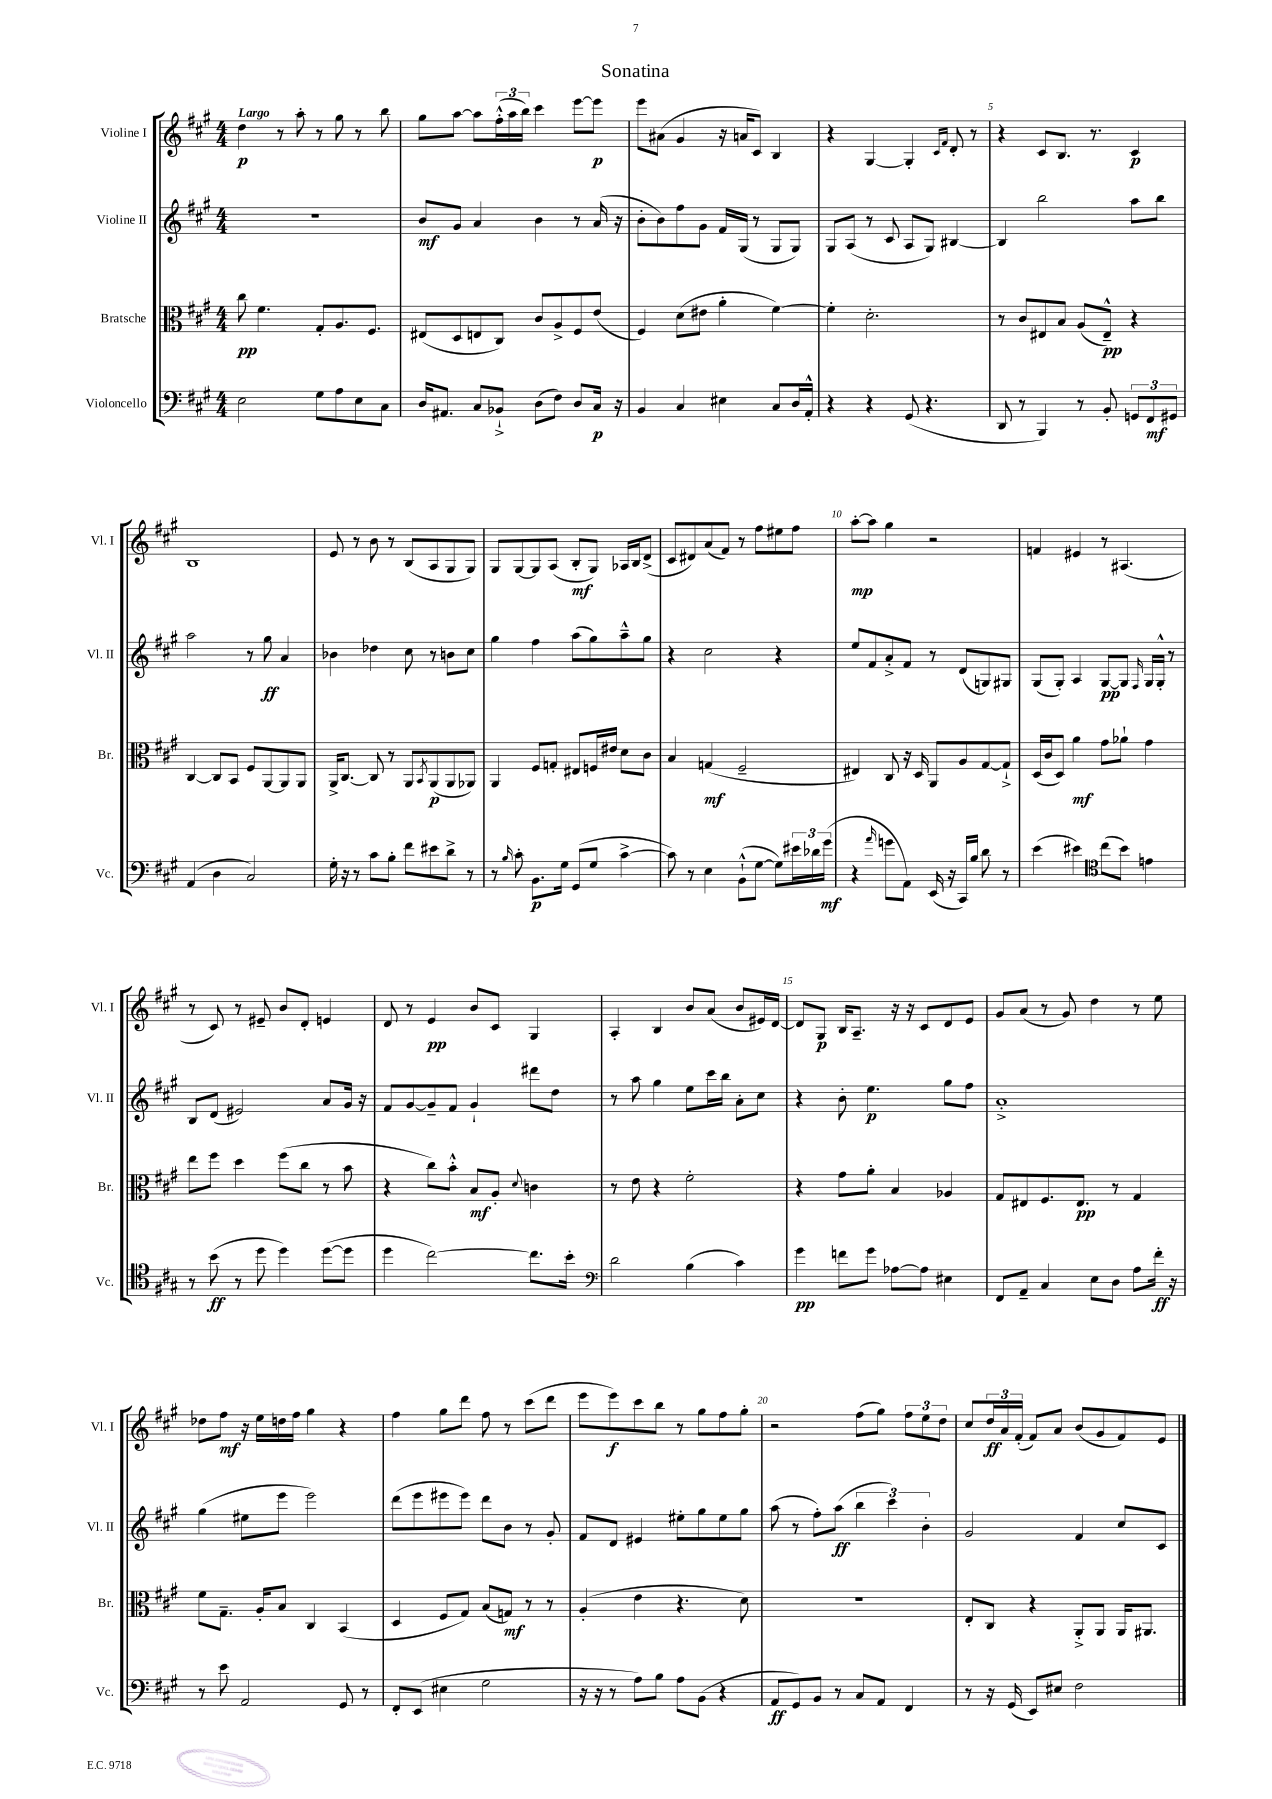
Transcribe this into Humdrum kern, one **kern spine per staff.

**kern	**dynam	**kern	**dynam	**kern	**dynam	**kern	**dynam
*part4	*part4	*part3	*part3	*part2	*part2	*part1	*part1
*staff4	*staff4	*staff3	*staff3	*staff2	*staff2	*staff1	*staff1
*I"Violoncello	*	*I"Bratsche	*	*I"Violine II	*	*I"Violine I	*
*I'Vc.	*	*I'Br.	*	*I'Vl. II	*	*I'Vl. I	*
*clefF4	*	*clefC3	*	*clefG2	*	*clefG2	*
*k[f#c#g#]	*	*k[f#c#g#]	*	*k[f#c#g#]	*	*k[f#c#g#]	*
*M4/4	*	*M4/4	*	*M4/4	*	*M4/4	*
=1	=1	=1	=1	=1	=1	=1	=1
!	!	!	!	!	!	!LO:TX:a:B:t=Largo	!
2E\	.	8cc#\	pp	1r	.	4dd\	p
.	.	4.f#\	.	.	.	.	.
.	.	.	.	.	.	8r	.
.	.	.	.	.	.	8aa'\	.
8G#\L	.	8G#'/L	.	.	.	8r	.
8A\	.	8.A/	.	.	.	8gg#\	.
8E\	.	.	.	.	.	8r	.
.	.	8.F#/J	.	.	.	.	.
8C#\J	.	.	.	.	.	8bb\	.
=2	=2	=2	=2	=2	=2	=2	=2
16D/KL	.	(8E#X/L	.	8b/L	mf	8gg#\L	.
8.AA#X/J	.	.	.	.	.	.	.
.	.	8D/	.	8g#/J	.	[8aa\J	.
8C#/L	.	8En/	.	4a/	.	8aa\L]	.
8BB-X`^/J	.	8C#/J)	.	.	.	(24ff#'^^\L	.
.	.	.	.	.	.	24aa\	.
.	.	.	.	.	.	24bb\JJ)	.
(8D\L	.	8c#/L	.	4b\	.	4ccc#\	.
8F#\J)	.	8A^/	.	.	.	.	.
8D/L	.	8F#/	.	8r	.	[8eee\L	.
16C#/Jk	p	(8e/J	.	(16a/	.	8eee\J]	p
16r	.	.	.	16r	.	.	.
=3	=3	=3	=3	=3	=3	=3	=3
4BB/	.	4F#/)	.	8b'\L	.	8eee\L	.
.	.	.	.	8b\)	.	(8a#X\J	.
4C#/	.	(8d\L	.	8ff#\	.	4g#/	.
.	.	8e#X\J	.	8g#\J	.	.	.
4E#X\	.	4a'\	.	16f#/LL	.	16r	.
.	.	.	.	(16G#/JJ	.	16an/KL	.
.	.	.	.	8r	.	8c#/J)	.
8C#/L	.	[4f#\)	.	8G#/L	.	4B/	.
16D/L	.	.	.	8G#/J)	.	.	.
16AA'^^/JJ	.	.	.	.	.	.	.
=4	=4	=4	=4	=4	=4	=4	=4
4r	.	4f#'\]	.	8G#/L	.	4r	.
.	.	.	.	(8A/J	.	.	.
4r	.	2.d'\	.	8r	.	[4G#/	.
.	.	.	.	8c#/	.	.	.
(8GG#/	.	.	.	8A/L	.	4G#'/]	.
4.r	.	.	.	8G#/J)	.	.	.
.	.	.	.	.	.	16qqc#/LL	.
.	.	.	.	.	.	16qqf#/JJ	.
.	.	.	.	[4B#X/	.	8d'/	.
.	.	.	.	.	.	8r	.
=5	=5	=5	=5	=5	=5	=5	=5
8DD/	.	8r	.	4B#/]	.	4r	.
8r	.	8c#/L	.	.	.	.	.
4BBB/)	.	8E#X/	.	2bb\	.	8c#/L	.
.	.	8B/J	.	.	.	8.B/J	.
8r	.	(8A/L	.	.	.	.	.
.	.	.	.	.	.	8.r	.
8BB'/	.	8E#~^^/J)	pp	.	.	.	.
12GGn/L	.	4r	.	8aa\L	.	4c#/	p
12FF#/	mf	.	.	.	.	.	.
.	.	.	.	8bb\J	.	.	.
12GG#X/J	.	.	.	.	.	.	.
!!LO:LB:g=z
=6	=6	=6	=6	=6	=6	=6	=6
(4AA/	.	[4C#/	.	2aa\	.	1B	.
4D\	.	8C#/L]	.	.	.	.	.
.	.	8BB/J	.	.	.	.	.
2C#/)	.	8F#/L	.	8r	.	.	.
.	.	[8AA/	.	8gg#\	ff	.	.
.	.	8AA/]	.	4a/	.	.	.
.	.	8AA/J	.	.	.	.	.
=7	=7	=7	=7	=7	=7	=7	=7
16G#'\	.	16AA^/KL	.	4b-X\	.	8e/	.
16r	.	[8.C#/J	.	.	.	.	.
8r	.	.	.	.	.	8r	.
8c#\L	.	8C#/]	.	4dd-X\	.	8b\	.
8B'\J	.	8r	.	.	.	8r	.
8f#\L	.	8AA/L	.	8cc#\	.	(8B/L	.
.	.	8qBB/	.	.	.	.	.
8e#X\	.	(8AA/	p	8r	.	8A/	.
8d^\J	.	8AA/	.	8bn\L	.	8G#/	.
8r	.	8AA-X/J)	.	8cc#\J	.	8G#/J)	.
=8	=8	=8	=8	=8	=8	=8	=8
8r	.	4AA/	.	4gg#\	.	8G#/L	.
16qqB/	.	.	.	.	.	.	.
8c#'\	.	.	.	.	.	[8G#/	.
8.BB\L	p	8F#/L	.	4ff#\	.	8G#/]	.
.	.	8Gn'/J	.	.	.	(8A/J	.
16G#\Jk	.	.	.	.	.	.	.
(8GG#/L	.	8E#X/L	.	(8aa\L	.	8B'/L	mf
8G#/J	.	16Fn/L	.	8gg#\)	.	8G#/J)	.
.	.	16e#X/JJ	.	.	.	.	.
[4c#^\	.	8d\L	.	8aa~^^\	.	16A-X/LL	.
.	.	.	.	.	.	16B/J	.
.	.	8c#\J	.	8gg#\J	.	(8d^/J	.
=9	=9	=9	=9	=9	=9	=9	=9
8c#\])	.	4B/	.	4r	.	8c#/L	.
8r	.	.	.	.	.	8d#X/)	.
4E\	.	(4Gn/	mf	2cc#\	.	(8a/	.
.	.	.	.	.	.	8f#/J)	.
(8BB`^^\L	.	2F#~/	.	.	.	8r	.
[8G#\J	.	.	.	.	.	8ff#\L	.
8G#\L])	.	.	.	4r	.	8ee#X\	.
24e#X\L	.	.	.	.	.	8ff#\J	.
24d-X\	.	.	.	.	.	.	.
(24g#\JJ	mf	.	.	.	.	.	.
=10	=10	=10	=10	=10	=10	=10	=10
4r	.	4E#X/)	.	8ee/L	.	[8aa'\L	mp
.	.	.	.	8f#/	.	8aa\J]	.
16qqa/	.	.	.	.	.	.	.
8gn\L	.	8C#/	.	8a'^/	.	4gg#\	.
8AA\J)	.	16r	.	8f#/J	.	.	.
.	.	16D/	.	.	.	.	.
(16EE/	.	8AA/L	.	8r	.	2r	.
16r	.	.	.	.	.	.	.
16CC#/LL)	.	8A/	.	(8d/L	.	.	.
16B/JJ	.	.	.	.	.	.	.
8d\	.	[8G#/	.	8Gn/)	.	.	.
8r	.	8G#`^/J]	.	8G#X/J	.	.	.
=11	=11	=11	=11	=11	=11	=11	=11
(4e\	.	(16D/LL	.	(8G#/L	.	4fn/	.
.	.	16c#/J	.	.	.	.	.
.	.	8D/J)	.	8G#'/J)	.	.	.
4e#X\)	.	4a\	mf	4A/	.	4e#X/	.
*clefC4	*	*	*	*	*	*	*
(8cc#\L	.	8g#\L	.	[8G#/L	pp	8r	.
8b\J)	.	8a-X`\J	.	8G#/J]	.	(4.A#X/	.
.	.	.	.	16qqF#/	.	.	.
4en\	.	4g#\	.	16G#/LL	.	.	.
.	.	.	.	16G#'^^/JJ	.	.	.
.	.	.	.	8r	.	.	.
!!LO:LB:g=z
=12	=12	=12	=12	=12	=12	=12	=12
8r	.	8ee\L	.	8B/L	.	8r	.
(8b\	ff	8ff#\J	.	(8d/J	.	8c#/)	.
8r	.	4dd\	.	2e#X/)	.	8r	.
8dd\	.	.	.	.	.	8e#X~/	.
4dd\)	.	(8ff#\L	.	.	.	8b/L	.
.	.	8cc#\J	.	.	.	8d'/J	.
([8dd\L	.	8r	.	8a/L	.	4en/	.
8dd\J]	.	8b\	.	16g#/Jk	.	.	.
.	.	.	.	16r	.	.	.
=13	=13	=13	=13	=13	=13	=13	=13
4dd\	.	4r	.	8f#/L	.	8d/	.
.	.	.	.	[8g#/	.	8r	.
[2cc#\)	.	8cc#\L)	.	8g#~/]	.	4e/	pp
.	.	8b'^^\J	.	8f#/J	.	.	.
.	.	8B/L	mf	4g#`/	.	8b/L	.
.	.	8A'/J	.	.	.	8c#/J	.
.	.	8qqd/	.	.	.	.	.
8.cc#\L]	.	4cn\	.	8ddd#X\L	.	4G#/	.
.	.	.	.	8dd\J	.	.	.
16b'\Jk	.	.	.	.	.	.	.
=14	=14	=14	=14	=14	=14	=14	=14
*clefF4	*	*	*	*	*	*	*
2d\	.	8r	.	8r	.	4A'/	.
.	.	8e\	.	8aa\	.	.	.
.	.	4r	.	4gg#\	.	4B/	.
(4B\	.	2f#'\	.	8ee\L	.	8b/L	.
.	.	.	.	16ccc#\L	.	(8a/J	.
.	.	.	.	16bb\JJ	.	.	.
4c#\)	.	.	.	8a'\L	.	8b/L	.
.	.	.	.	8cc#\J	.	16e#X/L)	.
.	.	.	.	.	.	[16d/JJ	.
=15	=15	=15	=15	=15	=15	=15	=15
4g#\	pp	4r	.	4r	.	8d/L]	.
.	.	.	.	.	.	8G#/J	p
8fn\L	.	8g#\L	.	8b'\	.	16B/KL	.
.	.	.	.	.	.	8.A~/J	.
8g#\J	.	8a'\J	.	4.ee\	p	.	.
[8A-X\L	.	4B/	.	.	.	16r	.
.	.	.	.	.	.	16r	.
8A-\J]	.	.	.	.	.	8c#/L	.
4E#X\	.	4A-X/	.	8gg#\L	.	8d/	.
.	.	.	.	8ff#\J	.	8e/J	.
=16	=16	=16	=16	=16	=16	=16	=16
8FF#/L	.	8G#/L	.	1a'^	.	8g#/L	.
8AA~/J	.	8E#X/	.	.	.	(8a/J	.
4C#/	.	8.F#/	.	.	.	8r	.
.	.	.	.	.	.	8g#/)	.
.	.	8.E#/J	pp	.	.	.	.
8E\L	.	.	.	.	.	4dd\	.
8D\J	.	8r	.	.	.	.	.
8A\L	.	4G#/	.	.	.	8r	.
16f#'\Jk	ff	.	.	.	.	8ee\	.
16r	.	.	.	.	.	.	.
!!LO:LB:g=z
=17	=17	=17	=17	=17	=17	=17	=17
8r	.	8f#\L	.	(4gg#\	.	8dd-X\L	.
8e\	.	8.G#~\J	.	.	.	8ff#\J	mf
2AA/	.	.	.	8ee#X\L	.	16r	.
.	.	16A'/KL	.	.	.	16ee\LL	.
.	.	8B/J	.	8eee\J	.	16ddn\	.
.	.	.	.	.	.	16ff#\JJ	.
.	.	4C#/	.	2eee\)	.	4gg#\	.
8GG#/	.	(4BB/	.	.	.	4r	.
8r	.	.	.	.	.	.	.
=18	=18	=18	=18	=18	=18	=18	=18
8FF#'/L	.	4D/	.	(8ddd\L	.	4ff#\	.
(8EE/J	.	.	.	8eee\	.	.	.
4E#X\	.	8F#/L	.	8eee#X\	.	8gg#\L	.
.	.	8G#/J)	.	8eee#\J)	.	8ddd\J	.
2G#\	.	(8B/L	.	8ddd\L	.	8ff#\	.
.	.	8Gn/J)	mf	8b\J	.	8r	.
.	.	8r	.	8r	.	(8ccc#\L	.
.	.	8r	.	8g#'/	.	8ddd\J	.
=19	=19	=19	=19	=19	=19	=19	=19
16r	.	(4A'/	.	8f#/L	.	8eee\L	.
16r	.	.	.	.	.	.	.
8r	.	.	.	8d/J	.	8eee\)	f
8A\L)	.	4e\	.	4e#X/	.	8ccc#\	.
8B\J	.	.	.	.	.	8bb\J	.
8A\L	.	4.r	.	8ee#X'\L	.	8r	.
(8BB\J	.	.	.	8gg#\	.	8gg#\L	.
4r	.	.	.	8ee#\	.	8ff#\	.
.	.	8d\)	.	8gg#\J	.	8gg#'\J	.
=20	=20	=20	=20	=20	=20	=20	=20
8AA/L	ff	1r	.	(8aa\	.	2r	.
8GG#/)	.	.	.	8r	.	.	.
8BB/J	.	.	.	8ff#'\L)	.	.	.
8r	.	.	.	(8aa\J	ff	.	.
8C#/L	.	.	.	6bb\	.	(8ff#\L	.
8AA/J	.	.	.	.	.	8gg#\J)	.
.	.	.	.	6ccc#\)	.	.	.
4FF#/	.	.	.	.	.	12ff#\L	.
.	.	.	.	6b'\	.	12ee\	.
.	.	.	.	.	.	12dd\J	.
=21	=21	=21	=21	=21	=21	=21	=21
8r	.	8E'/L	.	2g#/	.	8cc#/L	.
16r	.	8C#/J	.	.	.	24dd/L	ff
.	.	.	.	.	.	24a/	.
(16GG#/	.	.	.	.	.	.	.
.	.	.	.	.	.	(24f#'/JJ	.
8EE/L)	.	4r	.	.	.	8f#/L)	.
8E#X/J	.	.	.	.	.	8a/J	.
2F#\	.	8AA'^/L	.	4f#/	.	(8b/L	.
.	.	8AA/J	.	.	.	8g#/	.
.	.	16AA/KL	.	8cc#/L	.	8f#/)	.
.	.	8.AA#X/J	.	.	.	.	.
.	.	.	.	8c#/J	.	8e/J	.
==	==	==	==	==	==	==	==
*-	*-	*-	*-	*-	*-	*-	*-
